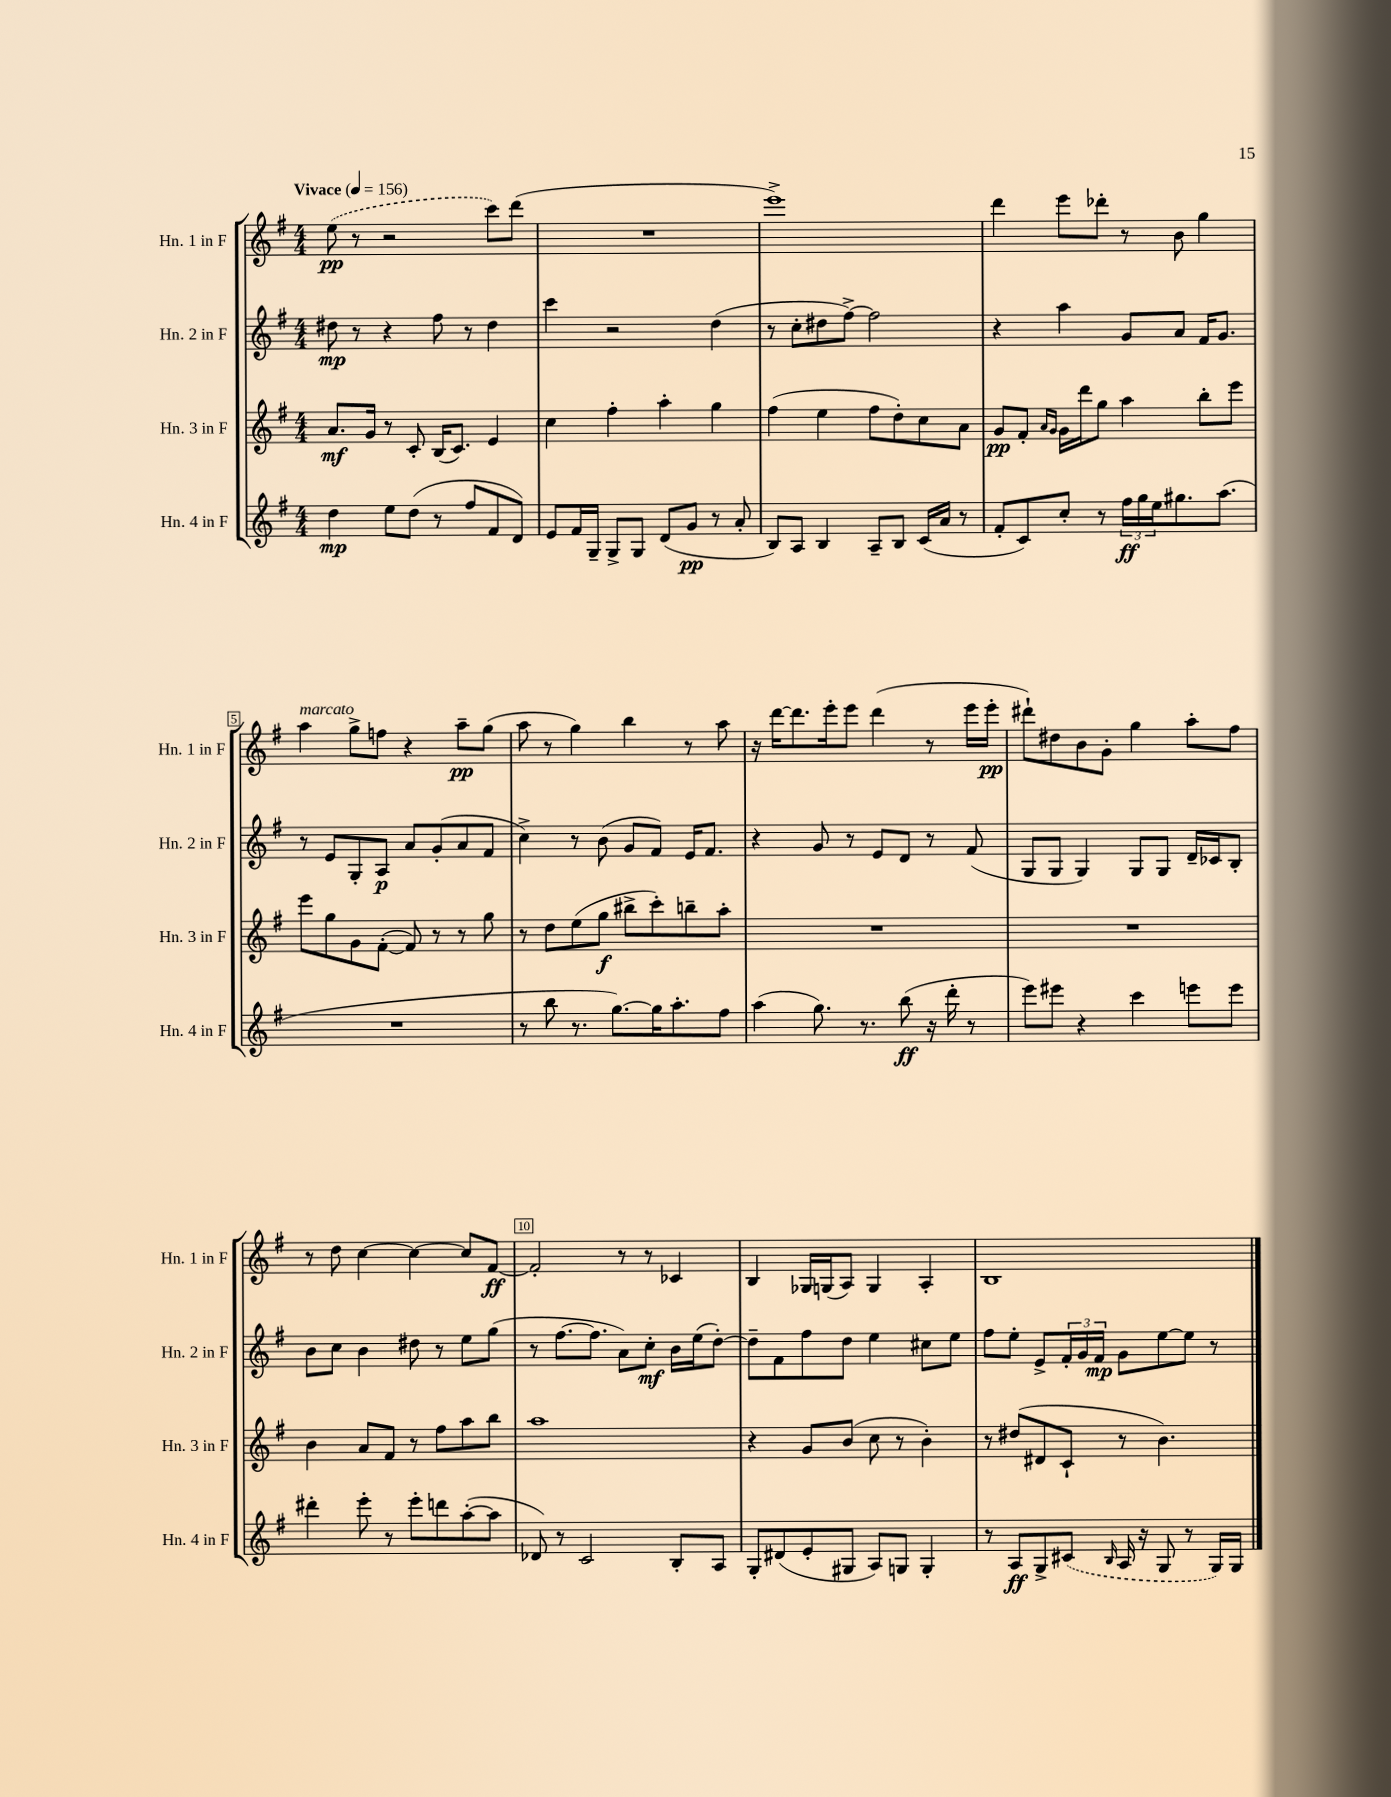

**kern	**kern	**kern	**kern
*staff4	*staff3	*staff2	*staff1
*clefG2	*clefG2	*clefG2	*clefG2
*k[f#]	*k[f#]	*k[f#]	*k[f#]
*M4/4	*M4/4	*M4/4	*M4/4
*MM156	*MM156	*MM156	*MM156
4dd\	8.a/L	8dd#\	(8ee\
.	.	8r	8r
.	16g/Jk	.	.
8ee\L	8r	4r	2r
(8dd\J	8c'/	.	.
8r	(16B/LK	8ff#\	.
.	8.c/J)	.	.
8ff#/L	.	8r	.
8f#/	4e/	4dd#\	8ccc\L)
8d/J)	.	.	(8ddd\J
=	=	=	=
8e/L	4cc\	4ccc\	1r
16f#/L	.	.	.
16G~/JJ	.	.	.
8G^/L	4ff#'\	2r	.
8G/J	.	.	.
(8d/L	4aa'\	.	.
8g/J	.	.	.
8r	4gg\	(4dd\	.
8a'/	.	.	.
=	=	=	=
8B/L)	(4ff#\	8r	1eee^)
8A/J	.	8cc'\L	.
4B/	4ee\	8dd#\	.
.	.	[8ff#^\J)	.
8A~/L	8ff#\L	2ff#\]	.
8B/J	8dd'\)	.	.
(16c/LL	8cc\	.	.
16a/JJ	.	.	.
8r	8a\J	.	.
=	=	=	=
8f#'/L	8g/L	4r	4ddd\
8c/)	8f#'/J	.	.
.	16qqa/LL	.	.
.	16qqg/JJ	.	.
8cc'/J	16g\LL	4aa\	8eee\L
.	16ddd\J	.	.
8r	8gg\J	.	8ddd-'\J
24ff#\LL	4aa\	8g/L	8r
24gg\	.	.	.
24ee\J	.	.	.
8.gg#\	.	8a/J	8b\
.	8bb'\L	16f#/LK	4gg\
(8.aa\J	.	8.g/J	.
.	8eee\J	.	.
=	=	=	=
1r	8eee\L	8r	4aa\
.	8gg\	8e/L	.
.	8g\	8G'/	8gg^\L
.	([8f#'\J	8A/J	8ff\J
.	8f#/])	8a/L	4r
.	8r	(8g'/	.
.	8r	8a/	8aa~\L
.	8gg\	8f#/J	(8gg\J
=	=	=	=
8r	8r	4cc^\)	8aa\
8bb\	8dd\L	.	8r
8.r	(8ee\	8r	4gg\)
.	8gg\J	(8b\	.
[8.gg\L)	.	.	.
.	8bb#^\L	8g/L	4bb\
16gg\]K	8ccc'\)	8f#/J)	.
8.aa'\	.	.	.
.	8bb~\	16e/LK	8r
.	.	8.f#/J	.
8ff#\J	8aa'\J	.	8aa\
=	=	=	=
(4aa\	1r	4r	16r
.	.	.	[16ddd\LK
.	.	.	8.ddd\]
8.gg\)	.	8g/	.
.	.	.	16eee'\k
.	.	8r	8eee\J
8.r	.	.	.
.	.	8e/L	(4ddd\
(8bb\	.	8d/J	.
16r	.	8r	8r
16ddd'\	.	.	.
8r	.	(8f#/	16eee\LL
.	.	.	16eee'\JJ
=	=	=	=
8eee\L)	1r	8G/L	8ddd#`\L)
8eee#\J	.	8G/J	8dd#\
4r	.	4G/)	8b\
.	.	.	8g'\J
4ccc\	.	8G/L	4gg\
.	.	8G/J	.
8eee\L	.	16d~/LL	8aa'\L
.	.	16c-/J	.
8eee\J	.	8B'/J	8ff#\J
=	=	=	=
4ddd#'\	4b\	8b\L	8r
.	.	8cc\J	8dd\
8eee'\	8a/L	4b\	[4cc\
8r	8f#/J	.	.
8eee'\L	8r	8dd#\	4cc\_
8ddd\	8ff#\L	8r	.
([8aa'\	8aa\	8ee\L	8cc/]L
8aa\]J	8bb\J	(8gg\J	[8f#/J
=	=	=	=
8d-/)	1aa	8r	2f#'/]
8r	.	[8.ff#\L	.
2c/	.	.	.
.	.	8.ff#\]J	.
.	.	8a\L)	8r
.	.	8cc'\J	8r
8B'/L	.	16b\LL	4c-/
.	.	(16ee\J	.
8A/J	.	[8dd'\J)	.
=	=	=	=
8G'/L	4r	8dd~\]L	4B/
(8d#/	.	8f#\	.
8e'/	8g/L	8ff#\	16G-/LL
.	.	.	(16G/J
8G#/J	(8b/J	8dd\J	8A/J)
8A/L)	8cc\	4ee\	4G/
8G/J	8r	.	.
4G'/	4b'\)	8cc#\L	4A'/
.	.	8ee\J	.
=	=	=	=
8r	8r	8ff#\L	1B
8A/L	(8dd#/L	8ee'\J	.
8G^/	8d#/	8e^/L	.
(8c#/J	8c`/J	24f#'/L	.
.	.	24g/	.
.	.	24f#/JJ	.
16qqB/	.	.	.
16A/	8r	8g\L	.
16r	.	.	.
8G/	4.b\)	[8ee\	.
8r	.	8ee\]J	.
16G/LL)	.	8r	.
16G/JJ	.	.	.
==	==	==	==
*-	*-	*-	*-
